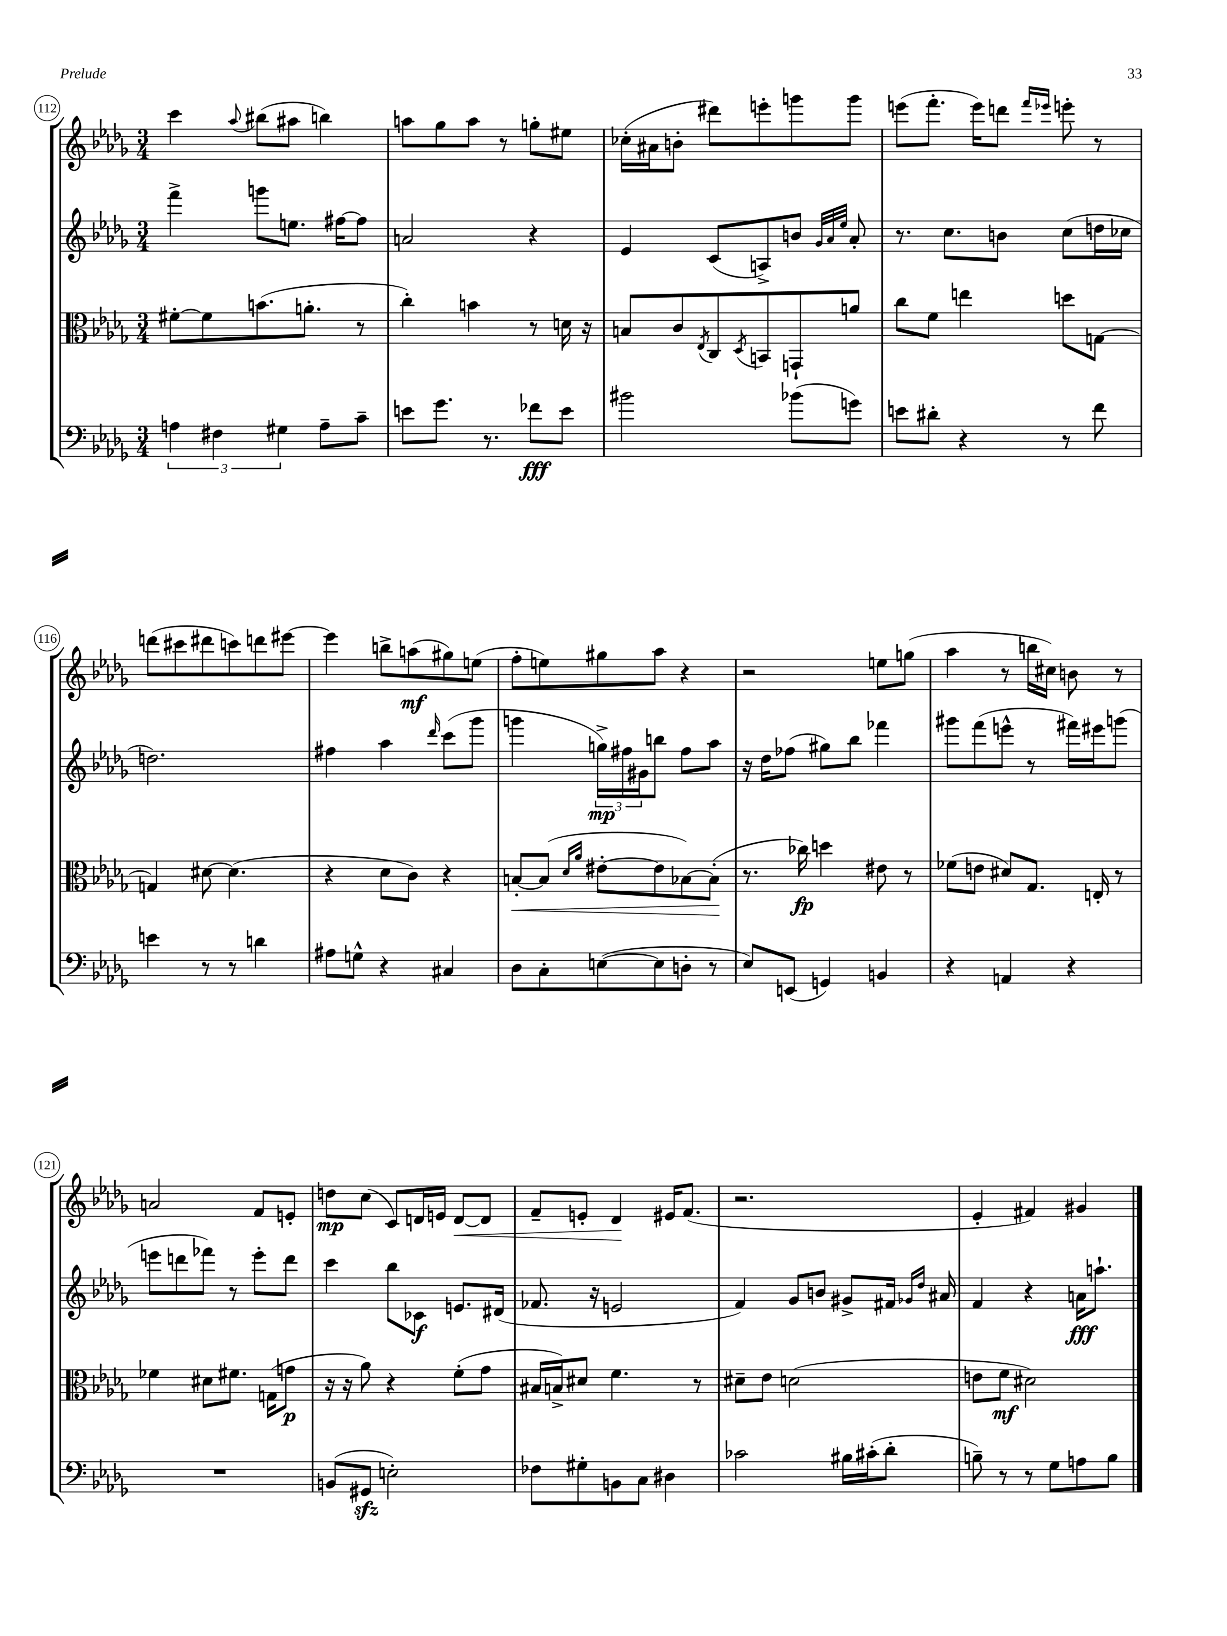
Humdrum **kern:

**kern	**dynam	**kern	**dynam	**kern	**dynam	**kern	**dynam
*part4	*part4	*part3	*part3	*part2	*part2	*part1	*part1
*staff4	*staff4	*staff3	*staff3	*staff2	*staff2	*staff1	*staff1
*clefF4	*	*clefC3	*	*clefG2	*	*clefG2	*
*k[b-e-a-d-g-]	*	*k[b-e-a-d-g-]	*	*k[b-e-a-d-g-]	*	*k[b-e-a-d-g-]	*
*M3/4	*	*M3/4	*	*M3/4	*	*M3/4	*
=112	=112	=112	=112	=112	=112	=112	=112
6An\	.	[8f#X'\L	.	4fff^\	.	4ccc\	.
.	.	8f#\]	.	.	.	.	.
6F#X\	.	.	.	.	.	.	.
.	.	.	.	.	.	8qqaa-/	.
.	.	(8.bn\	.	8gggn\L	.	(8bb#X\L	.
6G#X\	.	.	.	.	.	.	.
.	.	.	.	8.een\J	.	8aa#X\J	.
.	.	8.an'\J	.	.	.	.	.
8A~\L	.	.	.	.	.	4bbn\)	.
.	.	.	.	[16ff#X\KL	.	.	.
8c~\J	.	8r	.	8ff#\J]	.	.	.
=113	=113	=113	=113	=113	=113	=113	=113
8en\L	.	4cc'\)	.	2an/	.	8aan\L	.
8.g-\J	.	.	.	.	.	8gg-\	.
.	.	4bn\	.	.	.	8aa\J	.
8.r	.	.	.	.	.	.	.
.	.	.	.	.	.	8r	.
8f-X\L	fff	8r	.	4r	.	8ggn'\L	.
8e\J	.	16dn\	.	.	.	8ee#X\J	.
.	.	16r	.	.	.	.	.
=114	=114	=114	=114	=114	=114	=114	=114
2b#X\	.	8Bn/L	.	4e-/	.	(16cc-X'\LL	.
.	.	.	.	.	.	16a#X\J	.
.	.	8c/	.	.	.	8bn'\J	.
.	.	8qE-/	.	.	.	.	.
.	.	8C/	.	(8c/L	.	8ddd#X\L)	.
.	.	8qD-/	.	.	.	.	.
.	.	8BBn/	.	8An^/)	.	8eeen'\	.
(8b-X\L	.	8GGn`/	.	8bn/J	.	8gggn\	.
.	.	.	.	32qqg-/LLL	.	.	.
.	.	.	.	32qqa-/	.	.	.
.	.	.	.	32qqee-/JJJ	.	.	.
8gn\J)	.	8an/J	.	8a-'/	.	8ggg\J	.
=115	=115	=115	=115	=115	=115	=115	=115
8en\L	.	8cc\L	.	8.r	.	(8eeen\L	.
8d#X'\J	.	8f\J	.	.	.	8.fff'\J	.
.	.	.	.	8.cc\L	.	.	.
4r	.	4een\	.	.	.	.	.
.	.	.	.	.	.	16eee\KL)	.
.	.	.	.	8bn\J	.	8dddn\J	.
.	.	.	.	.	.	16qqfff/LL	.
.	.	.	.	.	.	16qqeee-X/JJ	.
8r	.	8ddn\L	.	(8cc\L	.	8eeen'\	.
8f\	.	[8Gn\J	.	16ddn\L	.	8r	.
.	.	.	.	16cc-X\JJ	.	.	.
!!LO:LB:g=z
=116	=116	=116	=116	=116	=116	=116	=116
4en\	.	4Gn/]	.	2.ddn\)	.	(8dddn\L	.
.	.	.	.	.	.	8ccc#X\	.
8r	.	[8d#X\	.	.	.	8ddd#X\	.
8r	.	(4.d#\]	.	.	.	8cccn\)	.
4dn\	.	.	.	.	.	8dddn\	.
.	.	.	.	.	.	[8eee#X\J	.
=117	=117	=117	=117	=117	=117	=117	=117
8A#X\L	.	4r	.	4ff#X\	.	4eee#\]	.
8Gn^^\J	.	.	.	.	.	.	.
4r	.	8d-\L	.	4aa-\	.	8bbn^\L	.
.	.	8c\J)	.	.	.	(8aan\	mf
.	.	.	.	16qqddd-/	.	.	.
4C#X/	.	4r	.	(8ccc\L	.	8gg#X\)	.
.	.	.	.	8ggg-\J	.	(8een\J	.
=118	=118	=118	=118	=118	=118	=118	=118
!	!	!	!LO:HP:b	!	!	!	!
8D-\L	.	[8Bn'/L	<	4gggn\	.	8ff'\L	.
8C'\	.	(8B/J]	.	.	.	8een\)	.
.	.	16qqd-/LL	.	.	.	.	.
.	.	16qqa-/JJ	.	.	.	.	.
([8En\	.	[8e#X'\L	.	24ggn^\LL)	mp	8gg#X\	.
.	.	.	.	24ff#X\	.	.	.
.	.	.	.	24g#X\J	.	.	.
8E\]	.	8e#\]	.	8bbn\J	.	8aa-\J	.
8Dn'\J	.	[8B-X\)	.	8ff#\L	.	4r	.
8r	.	(8B-'\J]	.	8aa-\J	.	.	.
.	.	.	[	.	.	.	.
=119	=119	=119	=119	=119	=119	=119	=119
8E-/L)	.	8.r	.	16r	.	2r	.
.	.	.	.	16dd-\KL	.	.	.
(8EEn/J	.	.	.	(8ff-X\J	.	.	.
.	.	16cc-X\)	fp	.	.	.	.
4GGn/)	.	4ddn\	.	8gg#X\L)	.	.	.
.	.	.	.	8bb-\J	.	.	.
4BBn/	.	8e#X\	.	4fff-X\	.	8een\L	.
.	.	8r	.	.	.	(8ggn\J	.
=120	=120	=120	=120	=120	=120	=120	=120
4r	.	(8f-X\L	.	8ggg#X\L	.	4aa-\	.
.	.	8en\J	.	(8fff\	.	.	.
4AAn/	.	8d#X/L)	.	8eeen^^\J	.	8r	.
.	.	8.G-/J	.	8r	.	16bbn\LL	.
.	.	.	.	.	.	16cc#X\JJ)	.
4r	.	.	.	16fff#X\LL)	.	8bn\	.
.	.	16En'/	.	16eee#X\J	.	.	.
.	.	8r	.	(8gggn\J	.	8r	.
!!LO:LB:g=z
=121	=121	=121	=121	=121	=121	=121	=121
2.r	.	4f-X\	.	8eeen\L	.	2an/	.
.	.	.	.	8dddn\	.	.	.
.	.	8d#X\L	.	8fff-X\J)	.	.	.
.	.	8.f#X\J	.	8r	.	.	.
.	.	.	.	8eee'\L	.	8f/L	.
.	.	(16Gn\KL	.	.	.	.	.
.	.	8gn\J	p	8ddd\J	.	8en'/J	.
=122	=122	=122	=122	=122	=122	=122	=122
(8BBn/L	.	16r	.	4ccc\	.	8ddn\L	mp
.	.	16r	.	.	.	.	.
8GG#Xzz/J	.	8a-\)	.	.	.	(8cc\J	.
2En'\)	.	4r	.	8bb-\L	.	8c/L)	.
.	.	.	.	8c-X\J	f	16dn/L	.
.	.	.	.	.	.	16en/JJ	.
!	!	!	!	!	!	!	!LO:HP:b
.	.	(8f'\L	.	8.en/L	.	[8d/L	<
.	.	8g-\J	.	.	.	8d/J]	.
.	.	.	.	(16d#X/Jk	.	.	.
=123	=123	=123	=123	=123	=123	=123	=123
8F-X\L	.	16B#X/LL	.	8.f-X/	.	8f~/L	.
.	.	16Bn^/J)	.	.	.	.	.
8G#X'\	.	8d#X/J	.	.	.	8en'/J	.
.	.	.	.	16r	.	.	.
8BBn\	.	4.f\	.	2en/	.	4d-/	.
8C\J	.	.	.	.	.	.	.
4D#X\	.	.	.	.	.	16e#X/KL	[
.	.	.	.	.	.	(8.f/J	.
.	.	8r	.	.	.	.	.
=124	=124	=124	=124	=124	=124	=124	=124
2c-X\	.	8d#X~\L	.	4f/)	.	2.r	.
.	.	8e-\J	.	.	.	.	.
.	.	(2dn\	.	8g-/L	.	.	.
.	.	.	.	8bn/J	.	.	.
16B#X\LL	.	.	.	8g#X^/L	.	.	.
(16c#X'\J	.	.	.	.	.	.	.
8d-'\J	.	.	.	16f#X/Jk	.	.	.
.	.	.	.	16qqg-X/LL	.	.	.
.	.	.	.	16qqdd-/JJ	.	.	.
.	.	.	.	16a#X/	.	.	.
=125	=125	=125	=125	=125	=125	=125	=125
8Bn~\)	.	8en\L	.	4f/	.	4e-'/	.
8r	.	8f\J	mf	.	.	.	.
8r	.	2d#X\)	.	4r	.	4f#X/)	.
8G-\L	.	.	.	.	.	.	.
8An\	.	.	.	16an\KL	fff	4g#X/	.
.	.	.	.	8.aan`\J	.	.	.
8B\J	.	.	.	.	.	.	.
==	==	==	==	==	==	==	==
*-	*-	*-	*-	*-	*-	*-	*-
